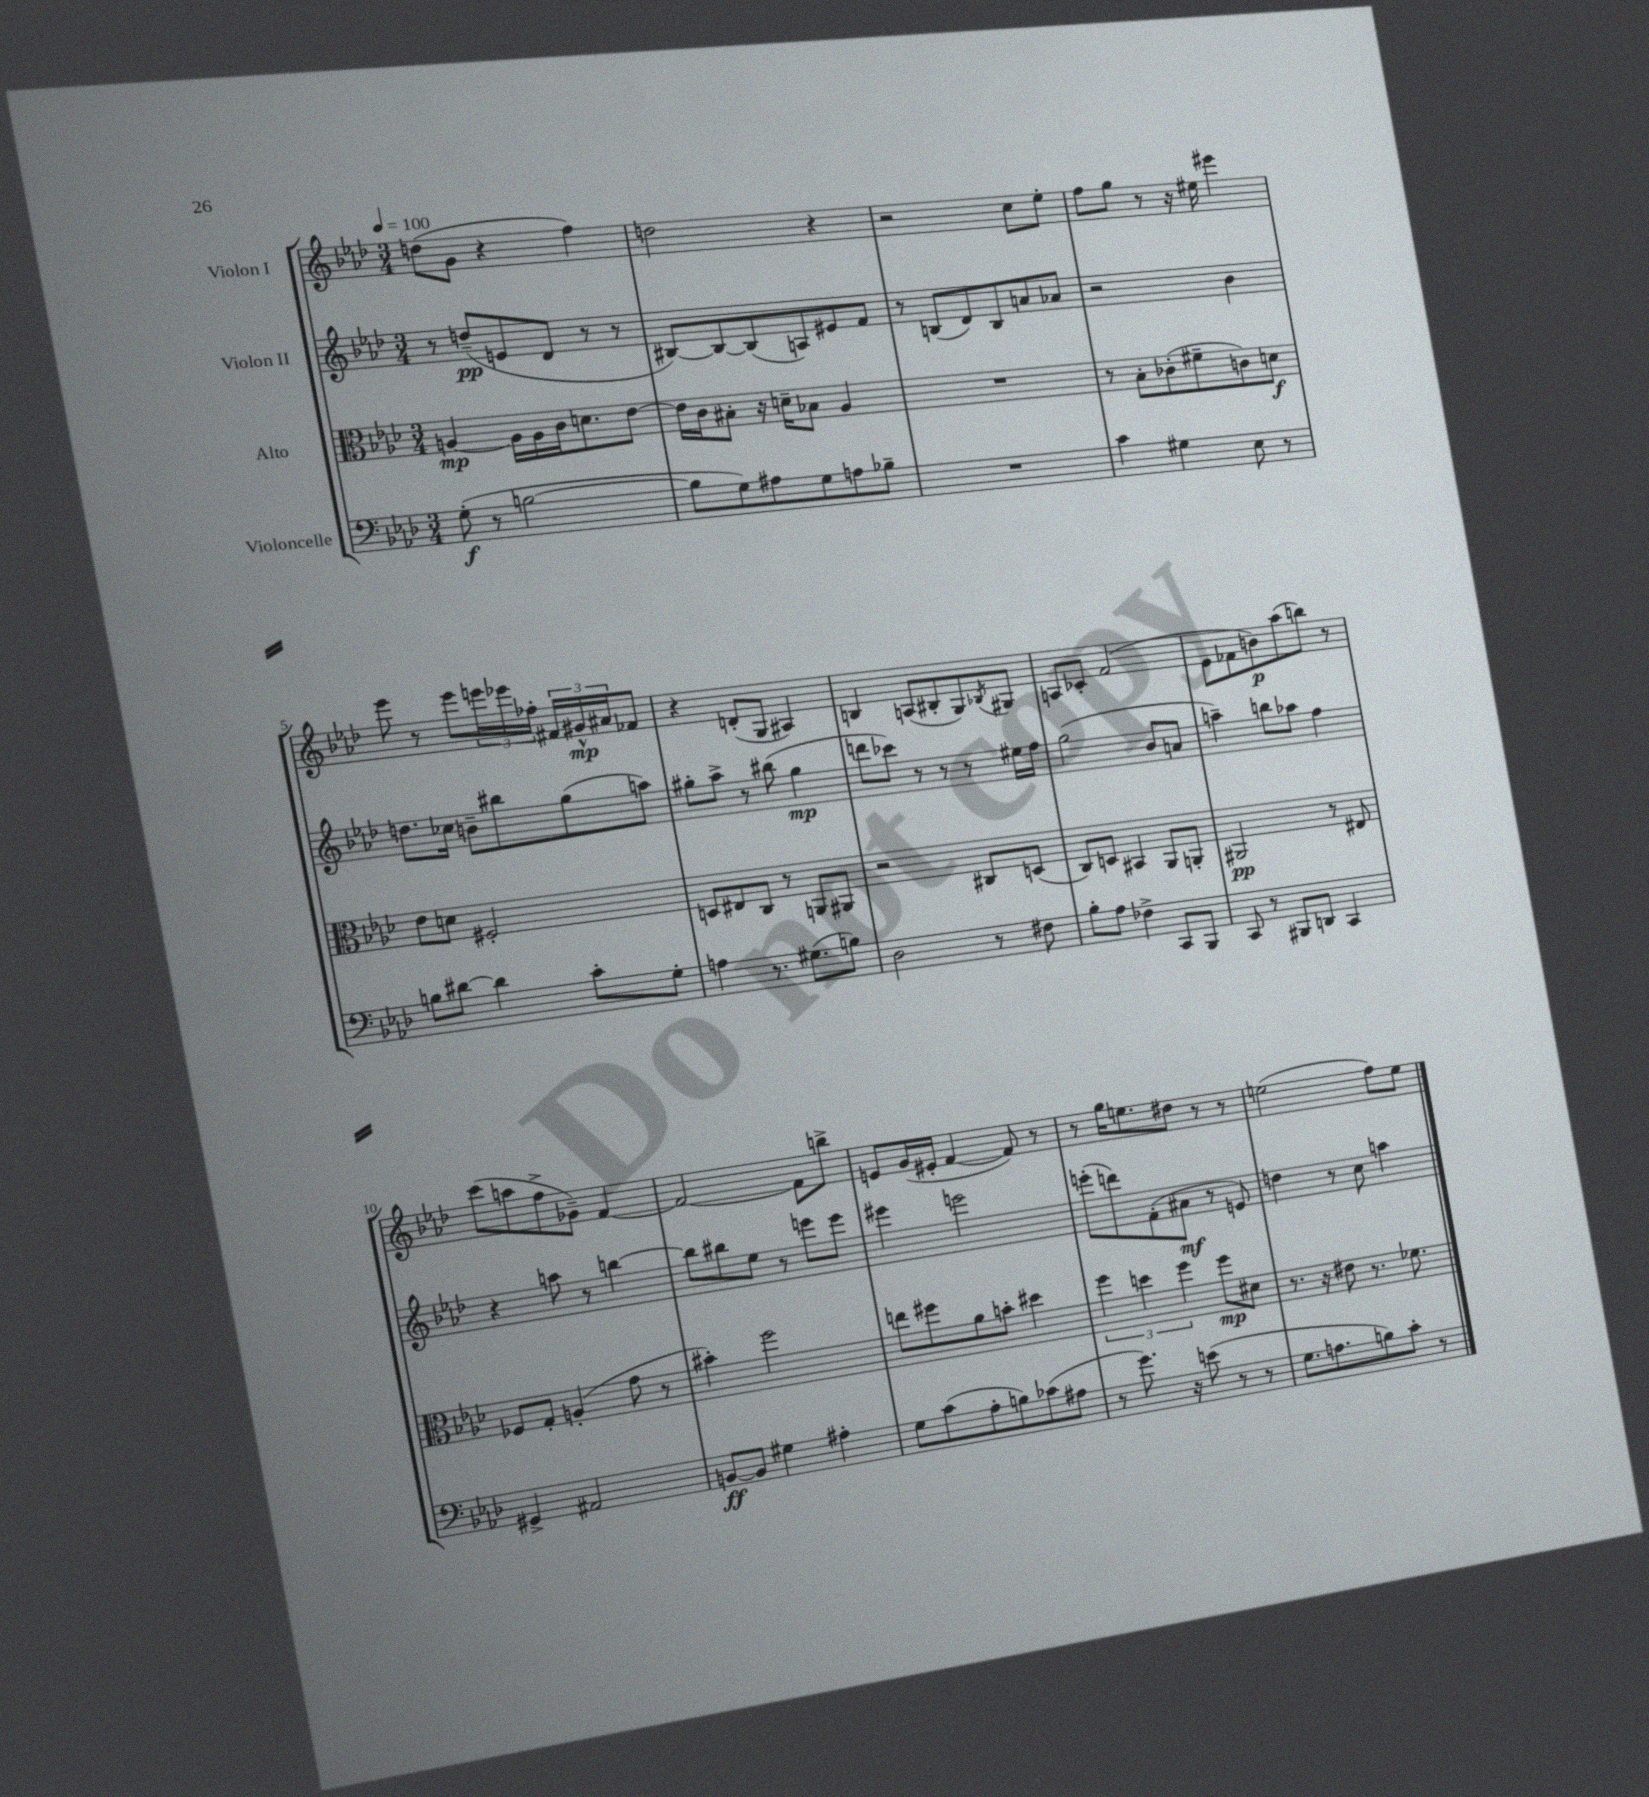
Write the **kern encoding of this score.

**kern	**dynam	**kern	**dynam	**kern	**dynam	**kern	**dynam
*part4	*part4	*part3	*part3	*part2	*part2	*part1	*part1
*staff4	*staff4	*staff3	*staff3	*staff2	*staff2	*staff1	*staff1
*I"Violoncelle	*	*I"Alto	*	*I"Violon II	*	*I"Violon I	*
*clefF4	*	*clefC3	*	*clefG2	*	*clefG2	*
*k[b-e-a-d-]	*	*k[b-e-a-d-]	*	*k[b-e-a-d-]	*	*k[b-e-a-d-]	*
*M3/4	*	*M3/4	*	*M3/4	*	*M3/4	*
*MM100	*	*MM100	*	*MM100	*	*MM100	*
=1	=1	=1	=1	=1	=1	=1	=1
(8G'\	f	[4An/	mp	8r	.	(8ddn\L	.
8r	.	.	.	(8ddn~/L	pp	8g\J	.
[2Bn\	.	16A\LL]	.	8en/	.	4r	.
.	.	16A\	.	.	.	.	.
.	.	16c\J	.	8d-/J	.	.	.
.	.	8.dn\	.	.	.	.	.
.	.	.	.	8r	.	4ff\)	.
.	.	[8e-\J	.	8r	.	.	.
=2	=2	=2	=2	=2	=2	=2	=2
8B\L]	.	16e-\LL]	.	[8B#X/L)	.	2ddn\	.
.	.	16c\J	.	.	.	.	.
8G\)	.	8B#X'\J	.	8B#/_	.	.	.
8A#X\	.	16r	.	(8B#/]	.	.	.
.	.	16dn~\KL	.	.	.	.	.
8G\	.	8B-X\J	.	8An/)	.	.	.
8An\	.	4A-/	.	8e#X/	.	4r	.
8B-X~\J	.	.	.	8f/J	.	.	.
=3	=3	=3	=3	=3	=3	=3	=3
2.r	.	2.r	.	8r	.	2r	.
.	.	.	.	(8Bn/L	.	.	.
.	.	.	.	8d-/)	.	.	.
.	.	.	.	8B/	.	.	.
.	.	.	.	8an/	.	8cc\L	.
.	.	.	.	8a-X/J	.	8ee-'\J	.
=4	=4	=4	=4	=4	=4	=4	=4
4c\	.	8r	.	2r	.	8ff\L	.
.	.	8B-'\L	.	.	.	8gg\J	.
4G#X\	.	(8c-X'\	.	.	.	8r	.
.	.	8f#X~\	.	.	.	16r	.
.	.	.	.	.	.	16ee#X\	.
8E-\	.	8cn\)	.	4b-\	.	4eee#X\	.
8r	.	8dn\J	f	.	.	.	.
!!LO:LB:g=z
=5	=5	=5	=5	=5	=5	=5	=5
8Bn\L	.	8e-\L	.	8.ddn\L	.	8eee-\	.
[8d#X\J	.	8dn\J	.	.	.	8r	.
.	.	.	.	16cc-X\Jk	.	.	.
4d#\]	.	2F#X'/	.	8bn~\L	.	8eee-\L	.
.	.	.	.	8bb#X\	.	24eeen\L	.
.	.	.	.	.	.	24eee-X\	.
.	.	.	.	.	.	24ff-X'\JJ	.
8c'\L	.	.	.	(8gg\	.	24f#X/LL	.
.	.	.	.	.	.	24g#X^^/	mp
.	.	.	.	.	.	24a#X/J	.
8G'\J	.	.	.	8aan\J)	.	8f-X/J	.
=6	=6	=6	=6	=6	=6	=6	=6
4An\	.	8Dn/L	.	8gg#X'\L	.	4r	.
.	.	8E#X/	.	8aa-^\J	.	.	.
8.r	.	8C/J	.	8r	.	(8dn'/L	.
.	.	8r	.	(8bb#X\	.	8G/J	.
(8.G#X\L	.	.	.	.	.	.	.
.	.	8AAn/L	.	4gg#\	mp	4A#X/)	.
8Bn\J)	.	8AA#X/J	.	.	.	.	.
=7	=7	=7	=7	=7	=7	=7	=7
2D-\	.	2r	.	8dddn\L	.	4Bn/	.
.	.	.	.	8ccc-X\J)	.	.	.
.	.	.	.	8r	.	(8An/L	.
.	.	.	.	8r	.	8B#X'/	.
8r	.	8C#X/L	.	8r	.	8G/)	.
.	.	.	.	.	.	8qB-X/	.
8F#X\	.	(8Dn/J	.	16ee#X\LL	.	8G#X/J	.
.	.	.	.	16ff\JJ	.	.	.
=8	=8	=8	=8	=8	=8	=8	=8
8B-'\L	.	8C/L)	.	(2gg\	.	8An/L	.
8A-\J	.	8Dn/J	.	.	.	8c-X'/J	.
4F-X^\	.	4BB#X/	.	.	.	(2f/	.
8CC/L	.	8AA-/L	.	8b-/L	.	.	.
8BBB-/J	.	8AAn'/J	.	8an/J	.	.	.
=9	=9	=9	=9	=9	=9	=9	=9
8CC/	.	2AA#X/	pp	4aan~\)	.	8e-\L	.
8r	.	.	.	.	.	8f-X\	.
8BBB#X/L	.	.	.	8bbn\L	.	8bn\)	p
8DDn/J	.	.	.	8aa-X\J	.	(8aa-\	.
4CC/	.	8r	.	4ff\	.	8bbn\J)	.
.	.	8E#X/	.	.	.	8r	.
!!LO:LB:g=z
=10	=10	=10	=10	=10	=10	=10	=10
4GG#X^/	.	8F-X/L	.	4r	.	(8ccc\L	.
.	.	8G'/J	.	.	.	8aan\	.
2AA#X/	.	(4An'/	.	8aan\	.	8ff^\	.
.	.	.	.	8r	.	8g-X~\J)	.
.	.	8g\	.	[4bbn\	.	[4f/	.
.	.	8r	.	.	.	.	.
=11	=11	=11	=11	=11	=11	=11	=11
[8BBn/L	ff	4b#X'\)	.	8bb\L]	.	2f/_	.
8BB/J]	.	.	.	8bb#X\	.	.	.
4G#X\	.	2ff\	.	8ee-\J	.	.	.
.	.	.	.	8r	.	.	.
4A#X'\	.	.	.	8eeen\L	.	8f\L]	.
.	.	.	.	8eee\J	.	8bbn^\J	.
=12	=12	=12	=12	=12	=12	=12	=12
8G\L	.	8een\L	.	4eee#X\	.	8en/L	.
(8c\	.	8ff#X\	.	.	.	(16g/L	.
.	.	.	.	.	.	16e#X'/JJ	.
8A-'\	.	8a-\	.	2eeen\	.	[4f/	.
8Bn\)	.	8bn'\J	.	.	.	.	.
(8c-X\	.	4dd#X\	.	.	.	8f/])	.
8A#X\J	.	.	.	.	.	8r	.
=13	=13	=13	=13	=13	=13	=13	=13
8r	.	6ff\	.	(8eeen'\L	.	8r	.
8.g\)	.	.	.	8dddn\)	.	16gg\KL	.
.	.	6ddn\	.	.	.	.	.
.	.	.	.	.	.	8.een\	.
.	.	.	.	(8f'\	.	.	.
16r	.	.	.	.	.	.	.
.	.	6ff\	.	.	.	.	.
(8en\	.	.	.	8a#X\J	mf	8dd#X\J	.
8r	.	8ff\L	mp	8r	.	8r	.
8r	.	8d#X\J	.	8en/)	.	8r	.
=14	=14	=14	=14	=14	=14	=14	=14
8.G\L	.	8.r	.	4ddn\	.	(2een\	.
8.An\	.	16r	.	.	.	.	.
.	.	8e#X\	.	8r	.	.	.
8Bn\)	.	8.r	.	8cc\	.	.	.
8c'\J	.	.	.	4aan\	.	8ff\L)	.
.	.	8.f-X\	.	.	.	.	.
8r	.	.	.	.	.	8ee\J	.
==	==	==	==	==	==	==	==
*-	*-	*-	*-	*-	*-	*-	*-
